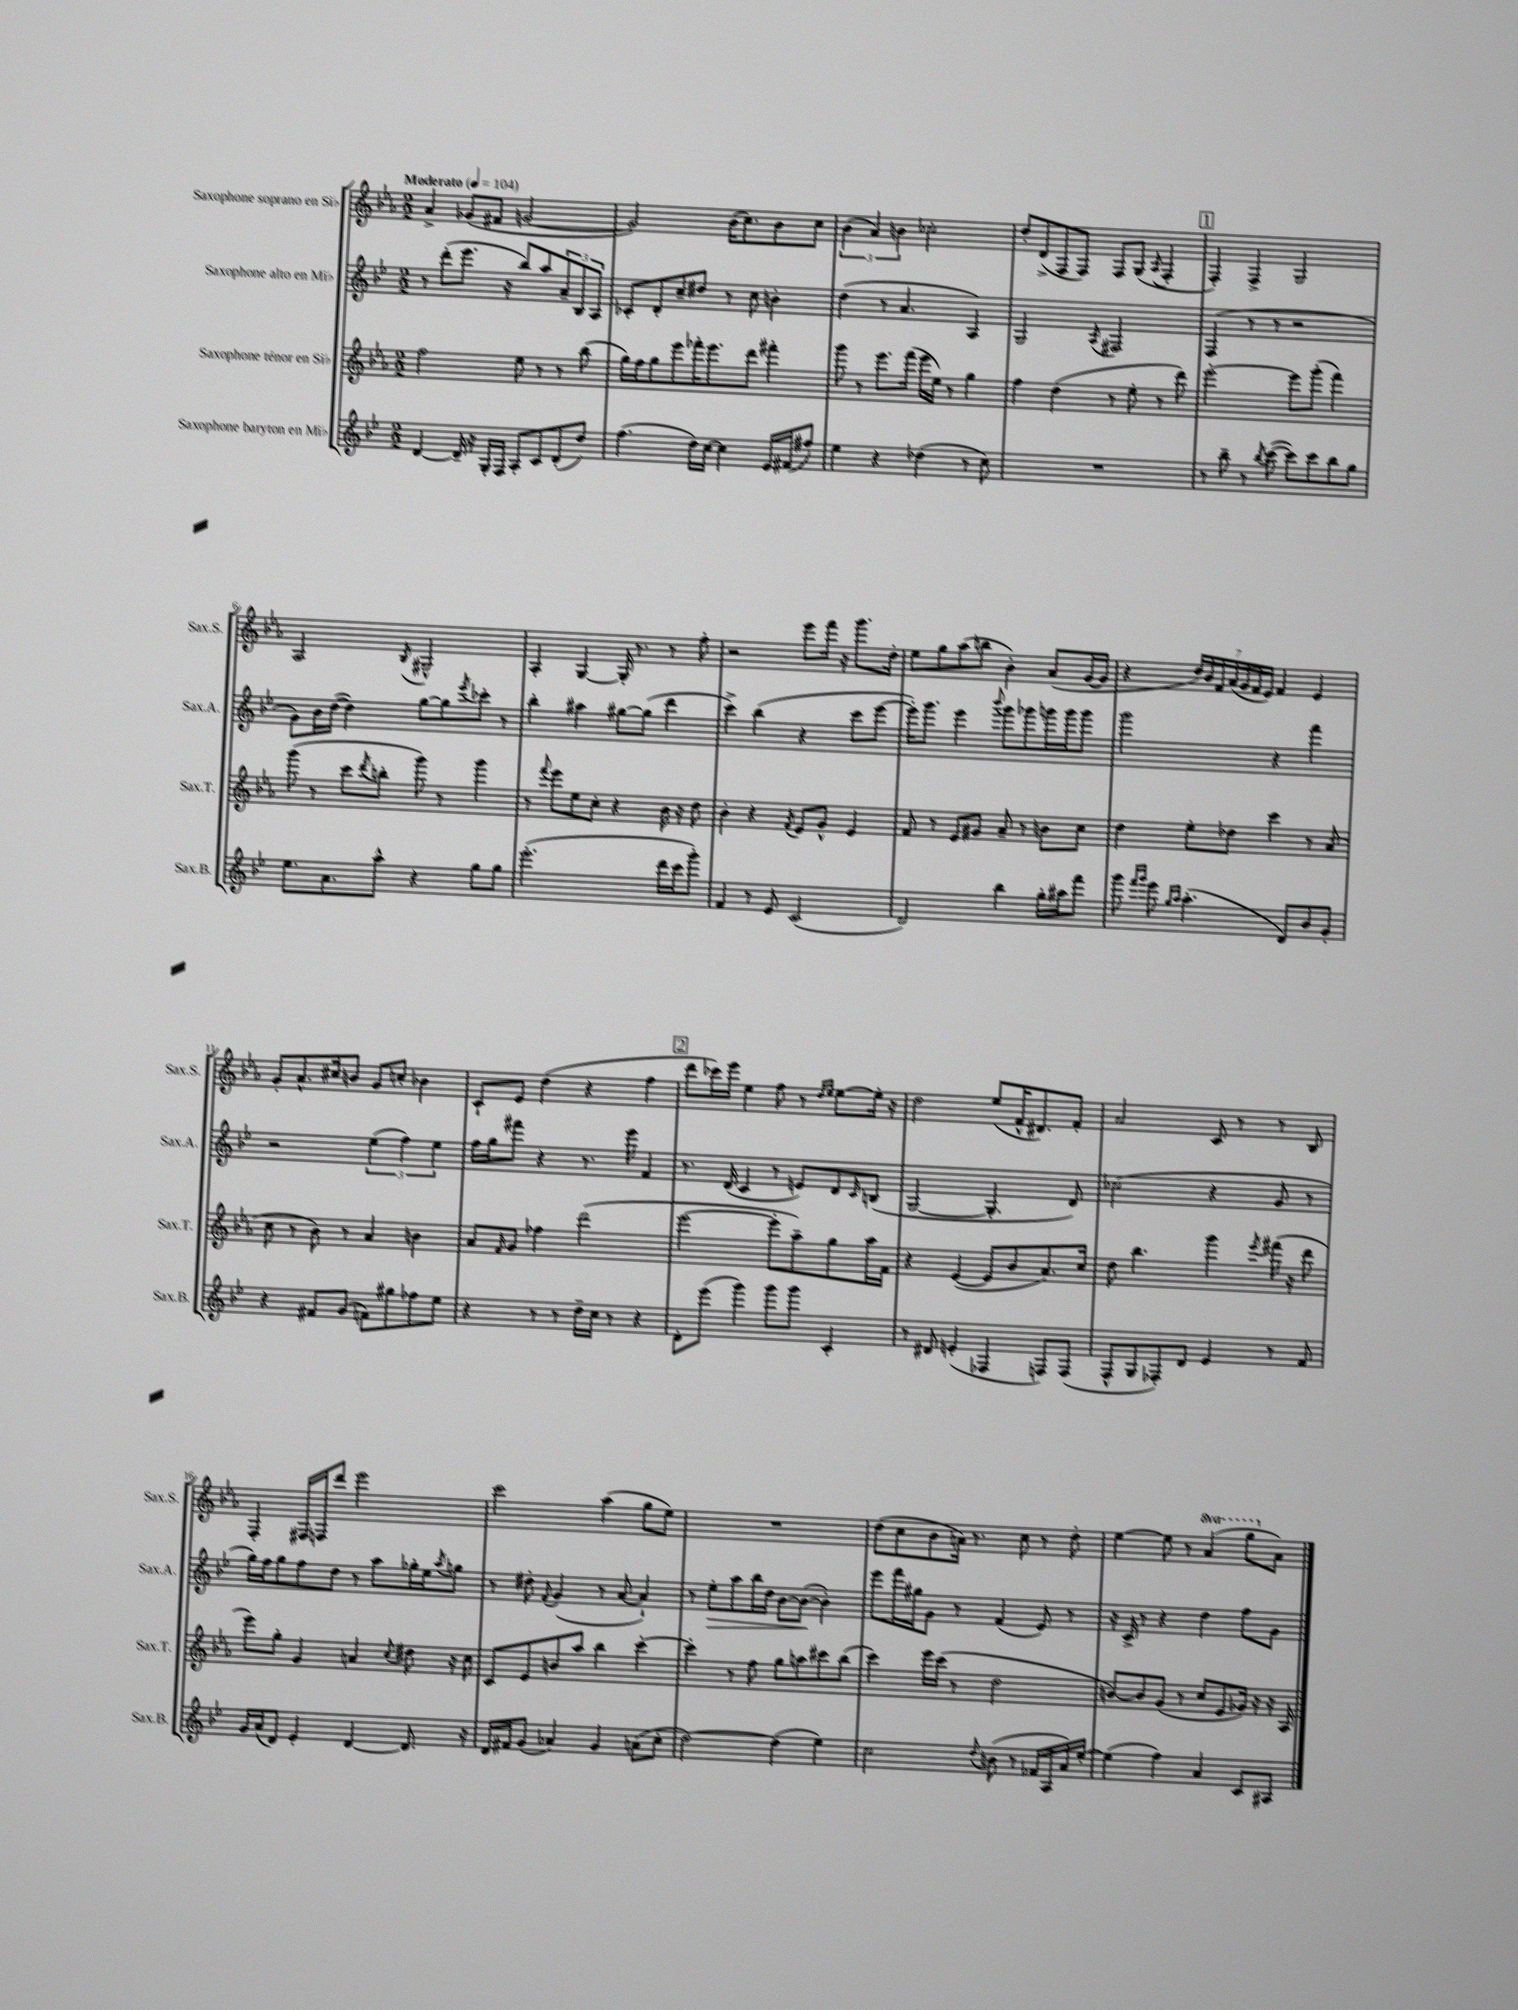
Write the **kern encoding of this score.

**kern	**kern	**kern	**dynam	**kern
*part4	*part3	*part2	*part2	*part1
*staff4	*staff3	*staff2	*staff2	*staff1
*I"Saxophone baryton en Mi♭	*I"Saxophone ténor en Si♭	*I"Saxophone alto en Mi♭	*	*I"Saxophone soprano en Si♭
*I'Sax.B.	*I'Sax.T.	*I'Sax.A.	*	*I'Sax.S.
*clefG2	*clefG2	*clefG2	*	*clefG2
*k[b-e-]	*k[b-e-a-]	*k[b-e-]	*	*k[b-e-a-]
*M2/2	*M2/2	*M2/2	*	*M2/2
*MM104	*MM104	*MM104	*	*MM104
=1	=1	=1	=1	=1
!	!	!	!	!LO:TX:a:B:t=Moderato
[4d/	2ff\	8r	.	4a-^/
.	.	(8ddd'\L	.	.
16d~/]	.	8.eee-\J	.	(8g-X/L
16r	.	.	.	.
16G'/LL	.	.	.	8f#X/J
16F/JJ	.	16r	.	.
8A'/L	8ee-\	8bb-/L)	.	[2gn/
8c/	8r	8aa/	.	.
(8d'/	8r	12a~/	.	.
.	.	12B-/	.	.
8dd/J)	(8bb-\	.	.	.
.	.	12A/J	.	.
=2	=2	=2	=2	=2
(4.ff\	16gg\LL)	8c-X'/L	.	2g/])
.	16ff\J	.	.	.
.	8gg\	8d'/	.	.
.	8eee-\	8cc~/	.	.
16dd\LL)	16fff-X'\K	8dd#X/J	.	.
[16cc\JJ	8.eee-\	.	.	.
4cc\]	.	8r	.	(16b-\KL
.	.	.	.	8.cc\)
.	8ddd\J	8cc\	.	.
16e-/LL	4fff#X'\	4bn'\	.	8b-\
(16f#X/J	.	.	.	.
8ff#X/J)	.	.	.	8cc\J
=3	=3	=3	=3	=3
4ee-\	8ggg\	(4dd\	.	(6b-\
.	8r	.	.	.
.	.	.	.	6a-/)
4r	8.eee-\L	8r	.	.
.	.	.	.	6bn\
.	.	4.a/	.	.
.	(16fff\Jk	.	.	.
(4dd-X\	16eee-\LL	.	.	2cc-X'\
.	16ee-\JJ)	.	.	.
.	8r	.	.	.
8r	4gg\	4A/)	.	.
8cc\)	.	.	.	.
=4	=4	=4	=4	=4
1r	4ff\	2G/	.	8dd'/L
.	.	.	.	(8d^/
.	(4dd\	.	.	8F/
.	.	.	.	8F/J)
.	.	8qA/	.	.
.	8r	2F#X/	.	8F/L
.	8ee-'\	.	.	(8G/J
.	.	.	.	8qA-/
.	8r	.	.	4F'/
.	8ddd\)	.	.	.
!!LO:REH:place=s1:t=1
=5	=5	=5	=5	=5
8r	[2eee-'\	(4F/	.	4F'/)
8bb-~\	.	.	.	.
8r	.	8r	.	4F^/
8qbb-/	.	.	.	.
([8ccc\	.	8r	.	.
8ccc\L])	8eee-\L]	2r	.	2G/
8ccc\	(8ggg'\J	.	.	.
8bb-\	4fff\)	.	.	.
8gg\J	.	.	.	.
!!LO:LB:g=z
=6	=6	=6	=6	=6
8.ee-\L	(8ggg\	8g\L)	.	2A-/
.	8r	16b-\L	.	.
8.a\	.	([16dd\JJ	.	.
.	8ccc\L	4dd\])	.	.
.	8qddd/	.	.	.
8aa^^\J	8bbn'\J	.	.	.
.	.	.	.	8qB-/
4r	8ggg\)	[8gg\L	.	2G#X^^/
.	8r	8gg\]	.	.
.	.	8qeee-/	.	.
8gg\L	4ggg\	8ccc-X'\J	.	.
8gg\J	.	8r	.	.
=7	=7	=7	=7	=7
(2.eee-'\	8r	4bb-'\	.	4A-'/
.	8qqfff/	.	.	.
.	8eee-\L	.	.	.
.	8ee-\	4aa#X\	.	[4G/
.	8cc'\J	.	.	.
.	4r	[8gg#X\L	.	16G'/]
.	.	.	.	8.r
.	.	(8gg#\J]	.	.
16ddd\LL	16b-\	4ddd\	.	8r
16ccc\J	16r	.	.	.
8ggg'\J)	8dd\	.	.	8ff'\
=8	=8	=8	=8	=8
4f/	4b-'\	4ccc^\)	.	2r
8r	4r	(4bb-\	.	.
8e-/	.	.	.	.
.	8qf/	.	.	.
(2c/	8e-/L	4r	.	8eee-\L
.	8g^^/J	.	.	16fff\Jk
.	.	.	.	16r
.	4e-/	8ccc\L	.	8.ggg\L
.	.	[8eee-\J	.	.
.	.	.	.	16dd'\Jk
=9	=9	=9	=9	=9
2d/)	8f/	16eee-'\KL])	.	8ee-\L
.	.	8.ggg\J	.	.
.	8r	.	.	8gg\
.	8e-/L	4eee-\	.	(8aa-\
.	8g#X/J	.	.	8bbn\J
.	.	8qqbbb-/	.	.
4bb-\	8a-~/	8ggg\L	.	4b-'\)
.	8r	8ggg-X\	.	.
16gg'\LL	8bn\L	16gggn\L	.	(8a-/L
16aa#X\J	.	16ggg\J	.	.
8fff\J	8cc\J	8ggg\J	.	[16g/L
.	.	.	.	16g/JJ]
=10	=10	=10	=10	=10
8ggg\	4dd\	2ggg\	.	4r
16qqfff/LL	.	.	.	.
16qqggg/JJ	.	.	.	.
8eee-\	.	.	.	.
16qqgg/LL	.	.	.	.
16qqaa/JJ	.	.	.	.
(4.aa'\	8ee-'\L	.	.	28dd/LL)
.	.	.	.	28b-/
.	.	.	.	28f/
.	.	.	.	(28a-/
.	8dd-X\J	.	.	.
.	.	.	.	28g/
.	.	.	.	28f/
.	.	.	.	28e-/JJ)
.	4ccc\	4r	.	4f/
8d/L)	.	.	.	.
8b-/	8r	4fff\	.	4e-/
8g'/J	(8a-/	.	.	.
!!LO:LB:g=z
=11	=11	=11	=11	=11
4r	8cc\	2r	.	8g'/L
.	8r	.	.	8.a-^^/
8f#X/L	8b-\)	.	.	.
.	.	.	.	16cc#X/k
(8g/J	8r	.	.	8bn/J
8fn\L)	4a-/	(6ee-\	.	8g/L
8gg#X\	.	.	.	8ccn'/J
.	.	6ff\)	.	.
8ff-X\	4bn\	.	.	4b-X\
.	.	6ee-\	.	.
8ee-\J	.	.	.	.
=12	=12	=12	=12	=12
4r	8a-/L	16ff\LL	.	8c`/L
.	.	16gg\J	.	.
.	16qqf/	.	.	.
.	8g/J	8fff#X\J	.	8e-/J
8r	4ff-X\	4r	.	(4dd\
8r	.	.	.	.
16dd~\LL	(2ddd\	8.r	.	4r
16cc\JJ	.	.	.	.
8r	.	.	.	.
.	.	16eee-\	.	.
4r	.	4f/	.	4ff\
!!LO:REH:place=s1:t=2
=13	=13	=13	=13	=13
8d'\L	[2eee-\	8.r	.	8ddd\L
(8eee-\J	.	.	.	16ccc-X\L)
.	.	(16d/	.	16eee-\JJ
4ggg\)	.	4c/	.	4ee-\
8ggg\L	8eee-'\L]	8r	.	8ff\
8ggg\J	8aa-~\)	8en/L)	.	8r
.	.	.	.	16qqdd/LL
.	.	.	.	16qqee-/JJ
4c'/	8gg\	8d/	.	[8ee-\L
.	.	16qqc/	.	.
.	16aa-\L	(8Bn/J	.	16ee-'\Jk]
.	16f\JJ	.	.	16r
=14	=14	=14	=14	=14
8r	4r	[2G/	.	2dd\
8d#X/	.	.	.	.
(4en'/	([4e-/	.	.	.
4F-X/	8e-/L]	4.G'/]	.	(8ee-/L
.	8b-/	.	.	16f^^/K
.	.	.	.	8.d#X/)
8Fn/L)	8.a-/)	.	.	.
(8F/J	.	8d/)	.	8f'/J
.	16cc/Jk	.	.	.
=15	=15	=15	=15	=15
8F^^/L	8dd\	(2cc-X\	.	2a-/
8G/	4.bb-\	.	.	.
8F-X'/)	.	.	.	.
8d/J	.	.	.	.
4e-/	4ggg\	4r	.	8c/
.	.	.	.	8r
.	8qeee-/	.	.	.
8r	(16fff#X\	8g/	.	8r
.	16r	.	.	.
8f/	8ddd\	8r	.	8B-/
!!LO:LB:g=z
=16	=16	=16	=16	=16
16g/LL	8eee-\L)	16gg\LL)	.	4F'/
(16a/J	.	16ff\J	.	.
8d/J)	8gg'\J	8gg\	.	.
4e-'/	4g/	8ff\	.	16F#X/LL
.	.	.	.	16Fn/J
.	.	8dd\J	.	8ddd/J
[4d/	4an/	8r	.	2eee-\
.	.	8aa\L	.	.
.	8qqcc/	.	.	.
8.d/]	8dd#X\	16gg-X'\L	.	.
.	.	16ee-\J	.	.
.	.	8qaa/	.	.
.	16r	8ggn\J	.	.
16r	16cc\	.	.	.
=17	=17	=17	=17	=17
16d/LL	8c/L	8r	.	2ccc\
16f#X/J	.	.	.	.
(8g/J	8e-/	8dd#X'\	.	.
.	.	8qqf/	.	.
4a-X/)	8bn/	(4g/	.	.
.	8aa-/J	.	.	.
4g/	4bb-\	8r	.	(4aa-\
.	.	[8a/	.	.
(8an\L	[4ccc'\	4a`/])	.	8gg\L
8cc'\J	.	.	.	8ee-\J)
=18	=18	=18	=18	=18
[2dd\)	4ccc'\]	8r	.	1r
!	!	!	!LO:HP:b	!
.	.	8ee-'\L	>	.
.	8r	8aa\	.	.
.	8ff\	16bb-\L	.	.
.	.	16dd\JJ	.	.
(4dd\]	8gg\L	[8b-\L	.	.
.	8aan\	(8b-\J_	.	.
4ee-\)	8ccc#X\	4b-'\])	]	.
.	(8bb-\J	.	.	.
=19	=19	=19	=19	=19
2cc\	4ccc\)	8eee-\L	.	(8dd\L
.	.	16fff\L	.	8cc\
.	.	16gg#X\J	.	.
.	16eee-\LL	8g\J	.	8b-\
.	(16ccc\JJ	.	.	.
.	8r	8r	.	16an\Jk)
.	.	.	.	8.r
8qqdd/	.	.	.	.
(8bn\	2dd\	(4f/	.	.
8r	.	.	.	8cc\
16f-X/LL	.	8e-/)	.	8r
16A/	.	.	.	.
16a/)	.	8r	.	8dd'\
[16ee-'/JJ	.	.	.	.
=20	=20	=20	=20	=20
(4ee-\]	[8bn/L)	16r	.	[4ee-\
.	.	16c^/	.	.
.	8b/]	8r	.	.
4ff\)	(8g/J	4r	.	8ee-\]
.	8r	.	.	8r
*	*	*	*	*8va
4a/	8cc/L	4dd\	.	(4aa-/
.	8e-/	.	.	.
8c/L	16g-X/Jk)	8ff\L	.	8ggg\L
.	16r	.	.	.
*	*	*	*	*X8va
8A#X/J	16r	8g\J	.	8a-\J)
.	16A-/	.	.	.
==	==	==	==	==
*-	*-	*-	*-	*-
